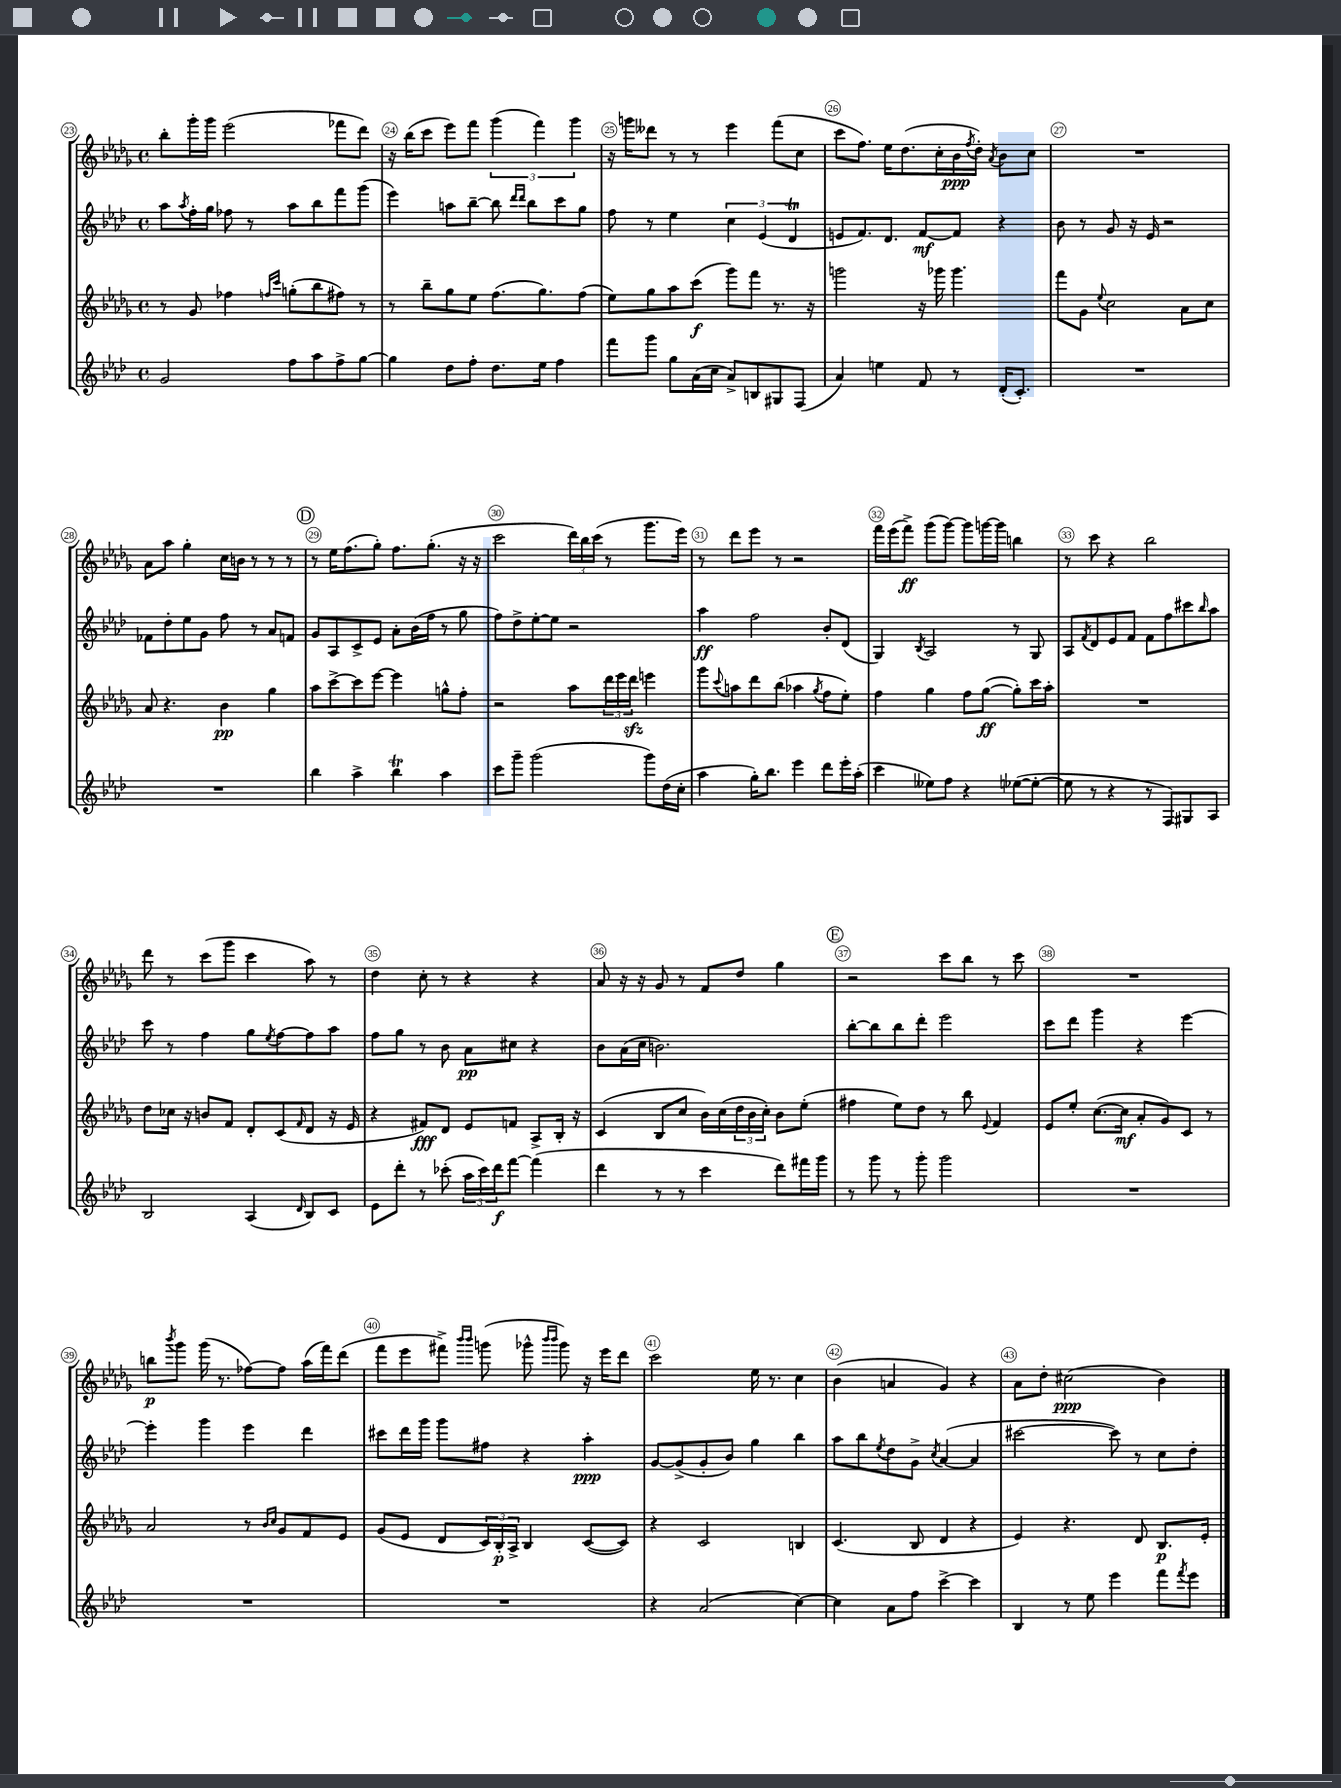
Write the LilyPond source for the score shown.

<<
\new StaffGroup <<
\new Staff = "s0" {
    \clef treble \key des \major \defaultTimeSignature \time 4/4
    bes''8-. ges'''16-. ges'''16 ees'''2( fes'''8 des'''8) |
    r16 bes''16( c'''8 ees'''8) f'''8 \tuplet 3/2 { ges'''4( f'''4) ges'''4 } |
    r16 g'''16 deses'''8 r8 r8 ees'''4 f'''8( c''8 |
    c'''8 f''8.) ees''16 des''8.( c''16-. bes'16\ppp \acciaccatura { f''8 } des''16-.) \acciaccatura { aes'8 } bes'8 c''8 |
    R1 |
    aes'8 aes''8 ges''4-. c''16 b'16 r8 r8 r8 |
    \mark \markup { \circle "D" } r8 ees''16 f''8.( ges''8-.) f''8. ges''8.-.( r16 r16 |
    c'''2 \tuplet 3/2 { des'''16) bes''16 c'''16( } r8 ges'''8. ees'''16) |
    r8 des'''8 ees'''8 r8 r2 |
    f'''16 ees'''16( f'''8->\ff) ges'''8( ges'''8~) ges'''8 g'''16~ g'''16 b''4 |
    r8 c'''8 r4 bes''2 |
    des'''8 r8 c'''8( ges'''8 c'''4 aes''8) r8 |
    des''4 c''8-. r8 r4 r4 |
    aes'8 r16 r16 ges'8 r8 f'8 des''8 ges''4 |
    \mark \markup { \circle "E" } r2 c'''8 bes''8 r8 c'''8 |
    R1 |
    b''8\p \acciaccatura { bes'''8 } ges'''8 ges'''16( r8. fes''8~) fes''8 aes''16( f'''16) des'''8( |
    f'''8 ees'''8 fis'''8->) \grace { bes'''16 bes'''16 } g'''8( ges'''8-^ \grace { bes'''16 bes'''16 } ges'''8) r16 ees'''16 des'''8 |
    c'''2 ees''16 r8. c''4 |
    bes'4( a'4 ges'4) r4 |
    aes'8 des''8-. cis''2\ppp( bes'4) \bar "|." |
}
\new Staff = "s1" {
    \clef treble \key aes \major \defaultTimeSignature \time 4/4
    aes''8 \acciaccatura { aes''8 } f''16-. g''16 fes''8 r8 aes''8 bes''8 f'''8 g'''8( |
    ees'''4) a''8 bes''8~-- bes''8 \grace { des'''16 des'''16 } bes''8 c'''8 g''8 |
    f''8 r8 ees''4 \tuplet 3/2 { c''4 ees'4( des'4\trill } |
    e'8 f'8.) des'8. f'8~\mf f'8 r4 |
    bes'8 r8 g'8 r16 ees'16 r2 |
    fes'8 des''8-. ees''8 g'8 f''8 r8 aes'8 f'8 |
    \mark \markup { \circle "D" } g'8 aes8 c'8-> ees'8 aes'8-. bes'16( f''16 r8 g''8 |
    f''8) des''8-> ees''8~-. ees''8 r2 |
    aes''4\ff f''2 bes'8-. des'8( |
    g4) \acciaccatura { bes8 } aes2 r8 g8 |
    aes8 \acciaccatura { f'8 } des'8 ees'8 f'8 f'8 f''8 cis'''8 \grace { bes''16 } aes''8 |
    c'''8 r8 f''4 g''8 \acciaccatura { ees''8 } f''8~ f''8 aes''8 |
    f''8 g''8 r8 bes'8 aes'8\pp cis''8 r4 |
    bes'8 aes'16( c''16 b'2.) |
    \mark \markup { \circle "E" } bes''8~-. bes''8 bes''8 des'''8-. ees'''2 |
    c'''8 des'''8 g'''4 r4 ees'''4~ |
    ees'''4-. g'''4 ees'''4 des'''4 |
    cis'''8 des'''16 g'''16 g'''8 fis''8 r4 aes''4-.\ppp |
    g'8~ g'8->( g'8-. bes'8) g''4 bes''4 |
    aes''8 bes''8 \acciaccatura { ees''8 } des''8 g'8-> \acciaccatura { c''8 } aes'4~( aes'4 |
    cis'''2~ cis'''8) r8 c''8 des''8-. \bar "|." |
}
\new Staff = "s2" {
    \clef treble \key des \major \defaultTimeSignature \time 4/4
    r8 ges'8 fes''4 \grace { f''16 c'''16 } g''8-.( bes''8 fis''8) r8 |
    r8 bes''8-- ges''8 ees''8 f''8.( ges''8.) f''8( |
    ees''8) ges''8 aes''8 c'''8\f( ges'''8) f'''8 r8. r16 |
    g'''2 r16 ges'''16 ges'''4. |
    f'''8 ges'8 \appoggiatura { ees''8 } c''2 aes'8 c''8 |
    aes'8 r4. bes'4\pp ges''4 |
    \mark \markup { \circle "D" } aes''8 c'''8~-> c'''8 ees'''8~ ees'''4 g''8-^ f''8-. |
    r2 aes''8 \tuplet 3/2 { des'''16 ees'''16 des'''16\sfz } e'''4 |
    ges'''8 \appoggiatura { c'''8 } a''8 des'''8 bes''8( aes''4 \acciaccatura { ges''8 } f''8 ees''8-.) |
    f''4 ges''4 f''8 ges''8~\ff( ges''8-.) c'''16 aes''16-. |
    R1 |
    des''8 ces''16 r16 b'8 f'8 des'8-. c'8( \grace { f'16 } des'8 r16 ees'16 |
    r4 fis'8\fff) des'8 ees'8 f'8 aes8-> bes16-. r16 |
    c'4( bes8 c''8 bes'16) c''16( \tuplet 3/2 { des''16 bes'16 c''16-.) } bes'8 ees''8-.( |
    \mark \markup { \circle "E" } fis''4 ees''8) des''8 r8 bes''8 \appoggiatura { ees'8 } f'4 |
    ees'8 ees''8-. c''8.~( c''16\mf aes'8-. ges'8) c'8 r8 |
    aes'2 r8 \grace { bes'16 c''16 } ges'8 f'8 ees'8 |
    ges'8( ees'8 des'8 \tuplet 3/2 { c'16) bes16-.\p aes16-> } bes4 c'8~( c'8) |
    r4 c'2 b4 |
    c'4.( bes8 des'4 r4 |
    ees'4) r4. des'8 bes8.\p ees'16-. \bar "|." |
}
\new Staff = "s3" {
    \clef treble \key aes \major \defaultTimeSignature \time 4/4
    g'2 f''8 aes''8 f''8-> g''8~ |
    g''4 des''8 f''8-. des''8. ees''16 f''4 |
    f'''8 g'''8 g''8 aes'16( c''16 aes'8->) b8 gis8 f8( |
    aes'4) e''4 f'8 r8 des'16-.( c'8.-.) |
    R1 |
    R1 |
    \mark \markup { \circle "D" } bes''4 aes''4-> bes''4\trill aes''4 |
    c'''8 g'''8-- g'''2( g'''8) des''16( c''16-. |
    aes''4 g''16-.) bes''8. ees'''4 des'''8 ees'''16-. aes''16-.( |
    c'''4 eeses''8) f''8 r4 ees''8~( ees''8~-. |
    ees''8 r8 r4 r8 f8) gis8 aes8 |
    bes2 aes4( \grace { des'16 } bes8) c'8 |
    ees'8 des'''8-. r8 ces'''8-.( \tuplet 3/2 { aes''16 ces'''16) des'''16\f } f'''8~ f'''4( |
    des'''4 r8 r8 c'''4 des'''8) fis'''16 g'''16 |
    \mark \markup { \circle "E" } r8 g'''8 r8 g'''8-. g'''2 |
    R1 |
    R1 |
    R1 |
    r4 aes'2( c''4~) |
    c''4 aes'8 f''8 c'''4~-> c'''4 |
    bes4 r8 ees''8 ees'''4 f'''8 \acciaccatura { f'''8 } ees'''8 \bar "|." |
}
>>
>>
\layout { \context { \Score currentBarNumber = #23 \override BarNumber.break-visibility = ##(#f #t #t) barNumberVisibility = #all-bar-numbers-visible \override BarNumber.stencil = #(make-stencil-circler 0.1 0.3 ly:text-interface::print) } }
